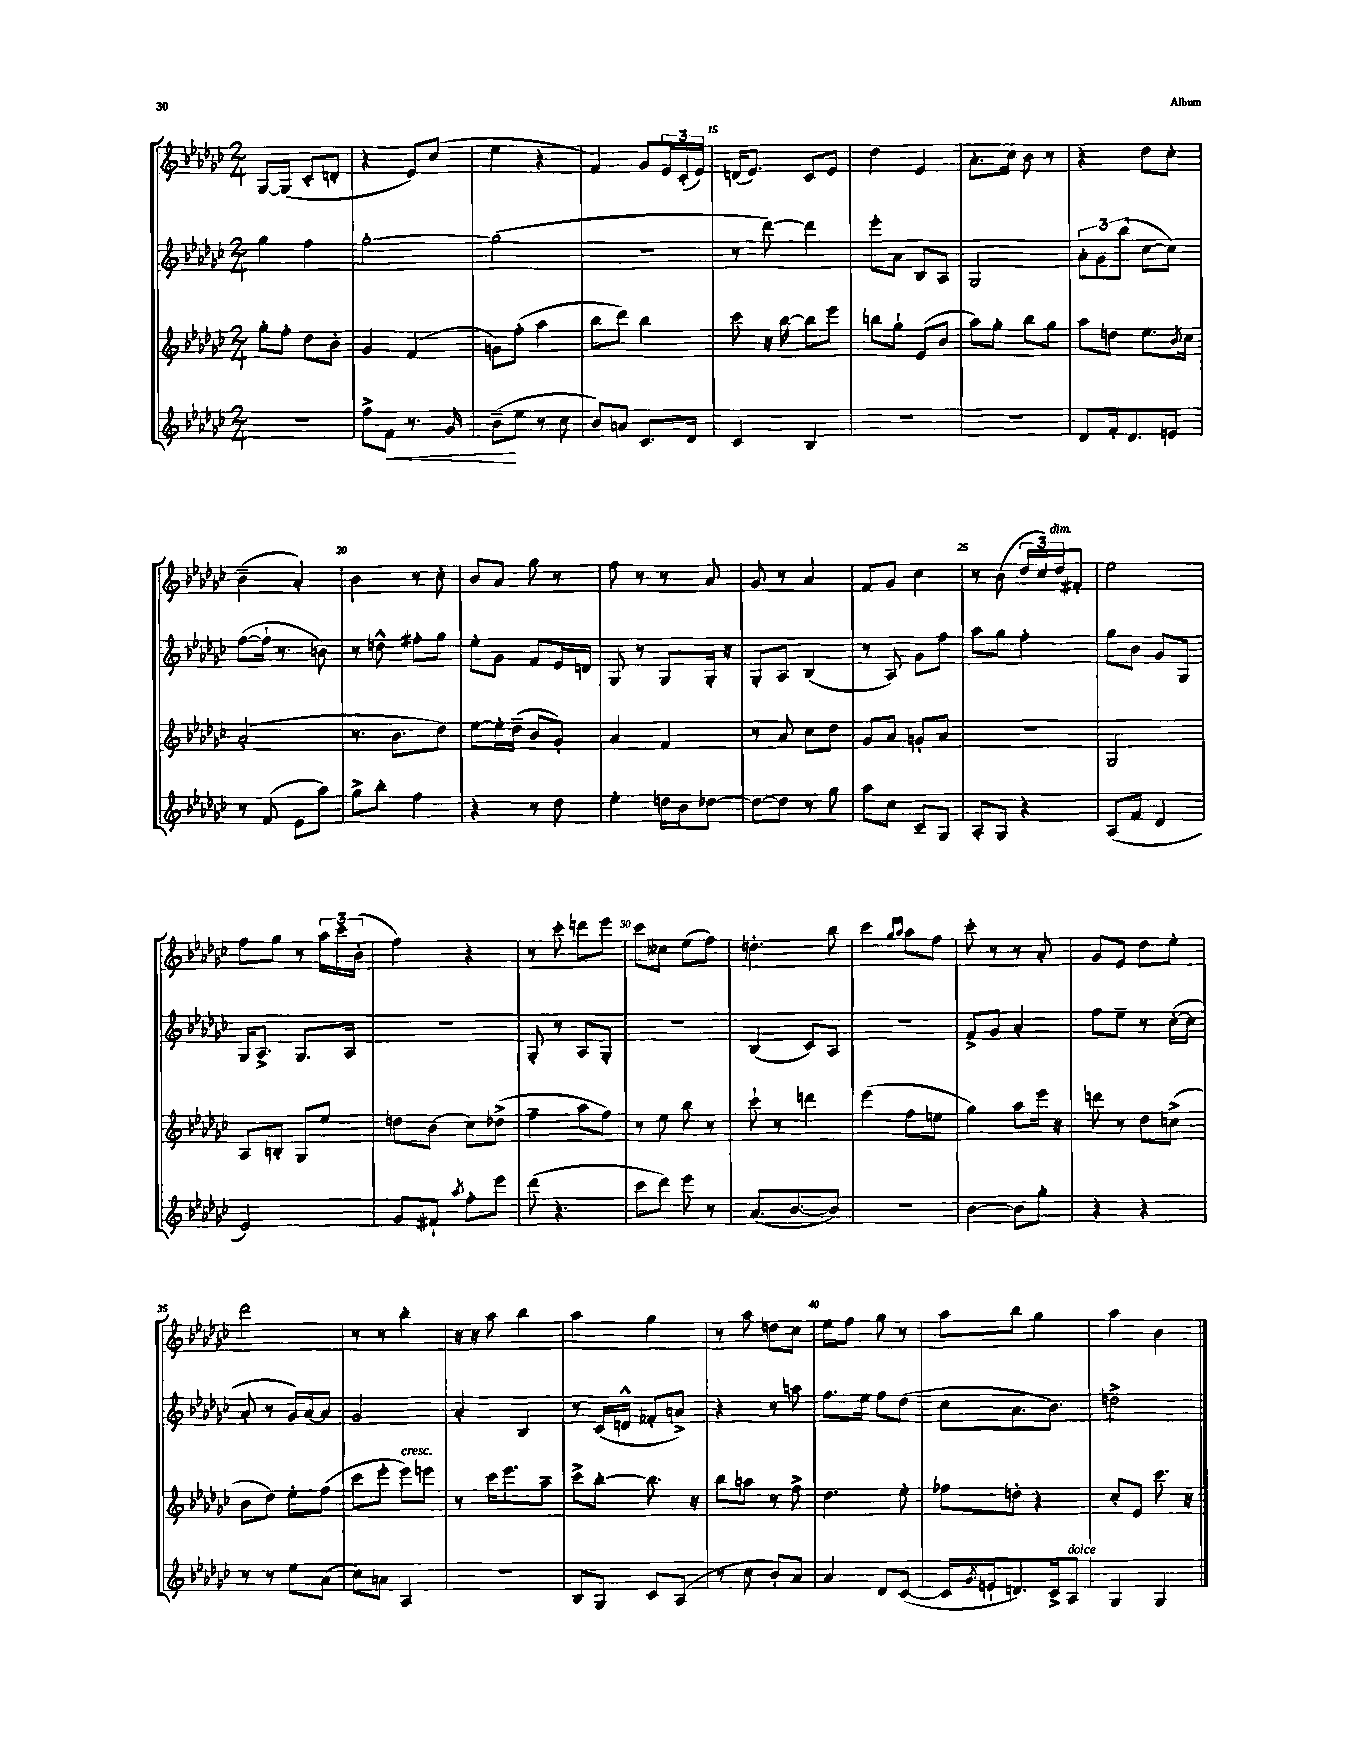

**kern	**kern	**kern	**kern
*staff4	*staff3	*staff2	*staff1
*clefG2	*clefG2	*clefG2	*clefG2
*k[b-e-a-d-g-c-]	*k[b-e-a-d-g-c-]	*k[b-e-a-d-g-c-]	*k[b-e-a-d-g-c-]
*M2/4	*M2/4	*M2/4	*M2/4
2r	8gg-'	4gg-	[8G-
.	8ff'	.	(8G-]
.	8dd-	4ff	8c-'
.	8b-'	.	8d'
=	=	=	=
8ff^	4g-	[2gg-'	4r
8f	.	.	.
8.r	(4f	.	8e-)
.	.	.	(8cc-
16g-	.	.	.
=	=	=	=
(8b-~	8g)	(2gg-]	4ee-
8ee-	(8ff'	.	.
8r	4aa-	.	4r
8cc-	.	.	.
=	=	=	=
8b-)	8bb-	2r	4f)
8a	8ddd-)	.	.
8.c-	4bb-	.	8g-
.	.	.	24e-
.	.	.	(24c-'
16d-	.	.	.
.	.	.	24e-)
=	=	=	=
4c-	8ccc-	8r	(16d
.	.	.	8.e-)
.	16r	[8ddd-)	.
.	[16bb-	.	.
4B-	8bb-]	4ddd-]	8c-
.	8eee-	.	8e-
=	=	=	=
2r	8bb	8eee-'	4dd-
.	8gg-`	8a-	.
.	(8e-	8B-	4e-
.	8b-	8A-	.
=	=	=	=
2r	8aa-)	2G-	8.a-'
.	8gg-'	.	.
.	.	.	16cc-
.	8bb-	.	8b-
.	8gg-	.	8r
=	=	=	=
8d-	8aa-	12a-'	4r
.	.	12g-	.
16f'	8dd	.	.
.	.	(12bb-	.
8.d-	.	.	.
.	8.ee-	[8cc-	8dd-
8e	.	8cc-])	8cc-'
.	8qb-	.	.
.	16cc-	.	.
=	=	=	=
8r	(2a-'	([8ff	(4b-~
(8f	.	16ff`]	.
.	.	8.r	.
8e-	.	.	4a-')
8aa-)	.	8b)	.
=	=	=	=
8gg-^	8.r	8r	4b-
8bb-'	.	8dd^^	.
.	8.b-	.	.
4ff	.	8ff#'	8r
.	8dd-)	8gg-	8cc-'
=	=	=	=
4r	[8ee-	8ee-'	8b-
.	16ee-']	8g-	8a-
.	(16dd-~	.	.
8r	8b-	8f	8gg-
8dd-	8g-')	16e-	8r
.	.	16d	.
=	=	=	=
4ee-'	4a-	8G-	8ff
.	.	8r	8r
16dd	4f	8G-	8r
16b-	.	.	.
[8dd-	.	16G-'	8a-
.	.	16r	.
=	=	=	=
8dd-_	8r	8G-'	8g-
8dd-]	8a-	8A-	8r
8r	8cc-	(4B-	4a-
8gg-	8dd-	.	.
=	=	=	=
8aa-	8g-	8r	8f
8cc-	8a-	8A-)	8g-
8c-~	8g'	8g-	4cc-
8G-	8a-	8ff	.
=	=	=	=
8A-'	2r	8aa-	8r
8G-	.	8gg-	(8b-
4r	.	4ff'	24dd-
.	.	.	24cc-)
.	.	.	24dd-
.	.	.	8f#'
=	=	=	=
(8A-	2G-	8gg-	2ee-
8f	.	8b-	.
4d-	.	8g-	.
.	.	8G-	.
=	=	=	=
2e-)	8A-	16G-	8ff
.	.	8.A-^	.
.	8B'	.	8gg-
.	8G-	8.G-	8r
.	8ee-	.	24aa-
.	.	.	24ccc-
.	.	16A-	.
.	.	.	(24b-'
=	=	=	=
8g-	8dd	2r	4ff)
8f#`	(8b-	.	.
8qaa-	.	.	.
8ff'	8cc-)	.	4r
8eee-	(8dd-^	.	.
=	=	=	=
(8ddd-	4ff~	8G-'	8r
4.r	.	8r	8ccc-'
.	8aa-	8A-	8ddd
.	8ff)	8G-'	8eee-
=	=	=	=
8ccc-	8r	2r	8ccc-
8ddd-)	8ee-	.	8cc--
8eee-	8bb-	.	(8ee-
8r	8r	.	8ff)
=	=	=	=
(8.a-	8ccc-`	(4B-	4.dd'
.	8r	.	.
[8.b-	.	.	.
.	4ddd	8c-)	.
8b-])	.	8A-	8bb-
=	=	=	=
2r	(4eee-	2r	4ccc-
.	.	.	16qqgg-
.	.	.	16qqaa-
.	8ff	.	8aa-
.	8ee	.	8ff
=	=	=	=
[4b-	4gg-)	8f^	8ccc-'
.	.	8g-	8r
8b-]	8aa-	4a-'	8r
8gg-'	16eee-	.	8a-'
.	16r	.	.
=	=	=	=
4r	8ddd	8ff	8g-
.	8r	8ee-~	8e-
4r	8dd-	8r	8dd-
.	(8cc^	([16cc-'	8ee-'
.	.	16cc-]	.
=	=	=	=
8r	8b-	8a-'	2ddd-
8r	8dd-)	8r	.
8ee-	8ee-'	16g-)	.
.	.	[16a-	.
(8a-	(8ff	8a-]	.
=	=	=	=
8cc-)	8ccc-	2g-	8r
8a	8eee-'	.	8r
4A-	8eee-)	.	4bb-'
.	8eee	.	.
=	=	=	=
2r	8r	4a-'	16r
.	.	.	16r
.	16ccc-	.	8aa-
.	8.eee-	.	.
.	.	4B-	4bb-
.	8aa-~	.	.
=	=	=	=
8B-	8ccc-^	8r	4aa-
8G-	[8bb-'	(16c-	.
.	.	16d^^	.
8c-	8.bb-]	8f-'	4gg-
(8A-	.	8a^)	.
.	16r	.	.
=	=	=	=
8r	8bb-	4r	8r
8cc-	8aa	.	8aa-
8b-')	8r	8r	8dd
8a-	8ff^	8aa	8cc-
=	=	=	=
4a-	4.dd-	8.ff	8ee-
.	.	.	8ff
.	.	16ee-	.
8d-	.	8ff	8gg-
([8c-	8ee-'	(8dd-	8r
=	=	=	=
16c-]	8ff-	8cc-	8aa-
8qg-	.	.	.
16e`	.	.	.
8.d)	8dd'	8.a-	8bb-
.	4r	.	4gg-
16c-^	.	8.b-)	.
8A-	.	.	.
=	=	=	=
4G-	8cc-'	2dd^	4aa-
.	8e-	.	.
4G-	8.ccc-	.	4b-
.	16r	.	.
==	==	==	==
*-	*-	*-	*-
